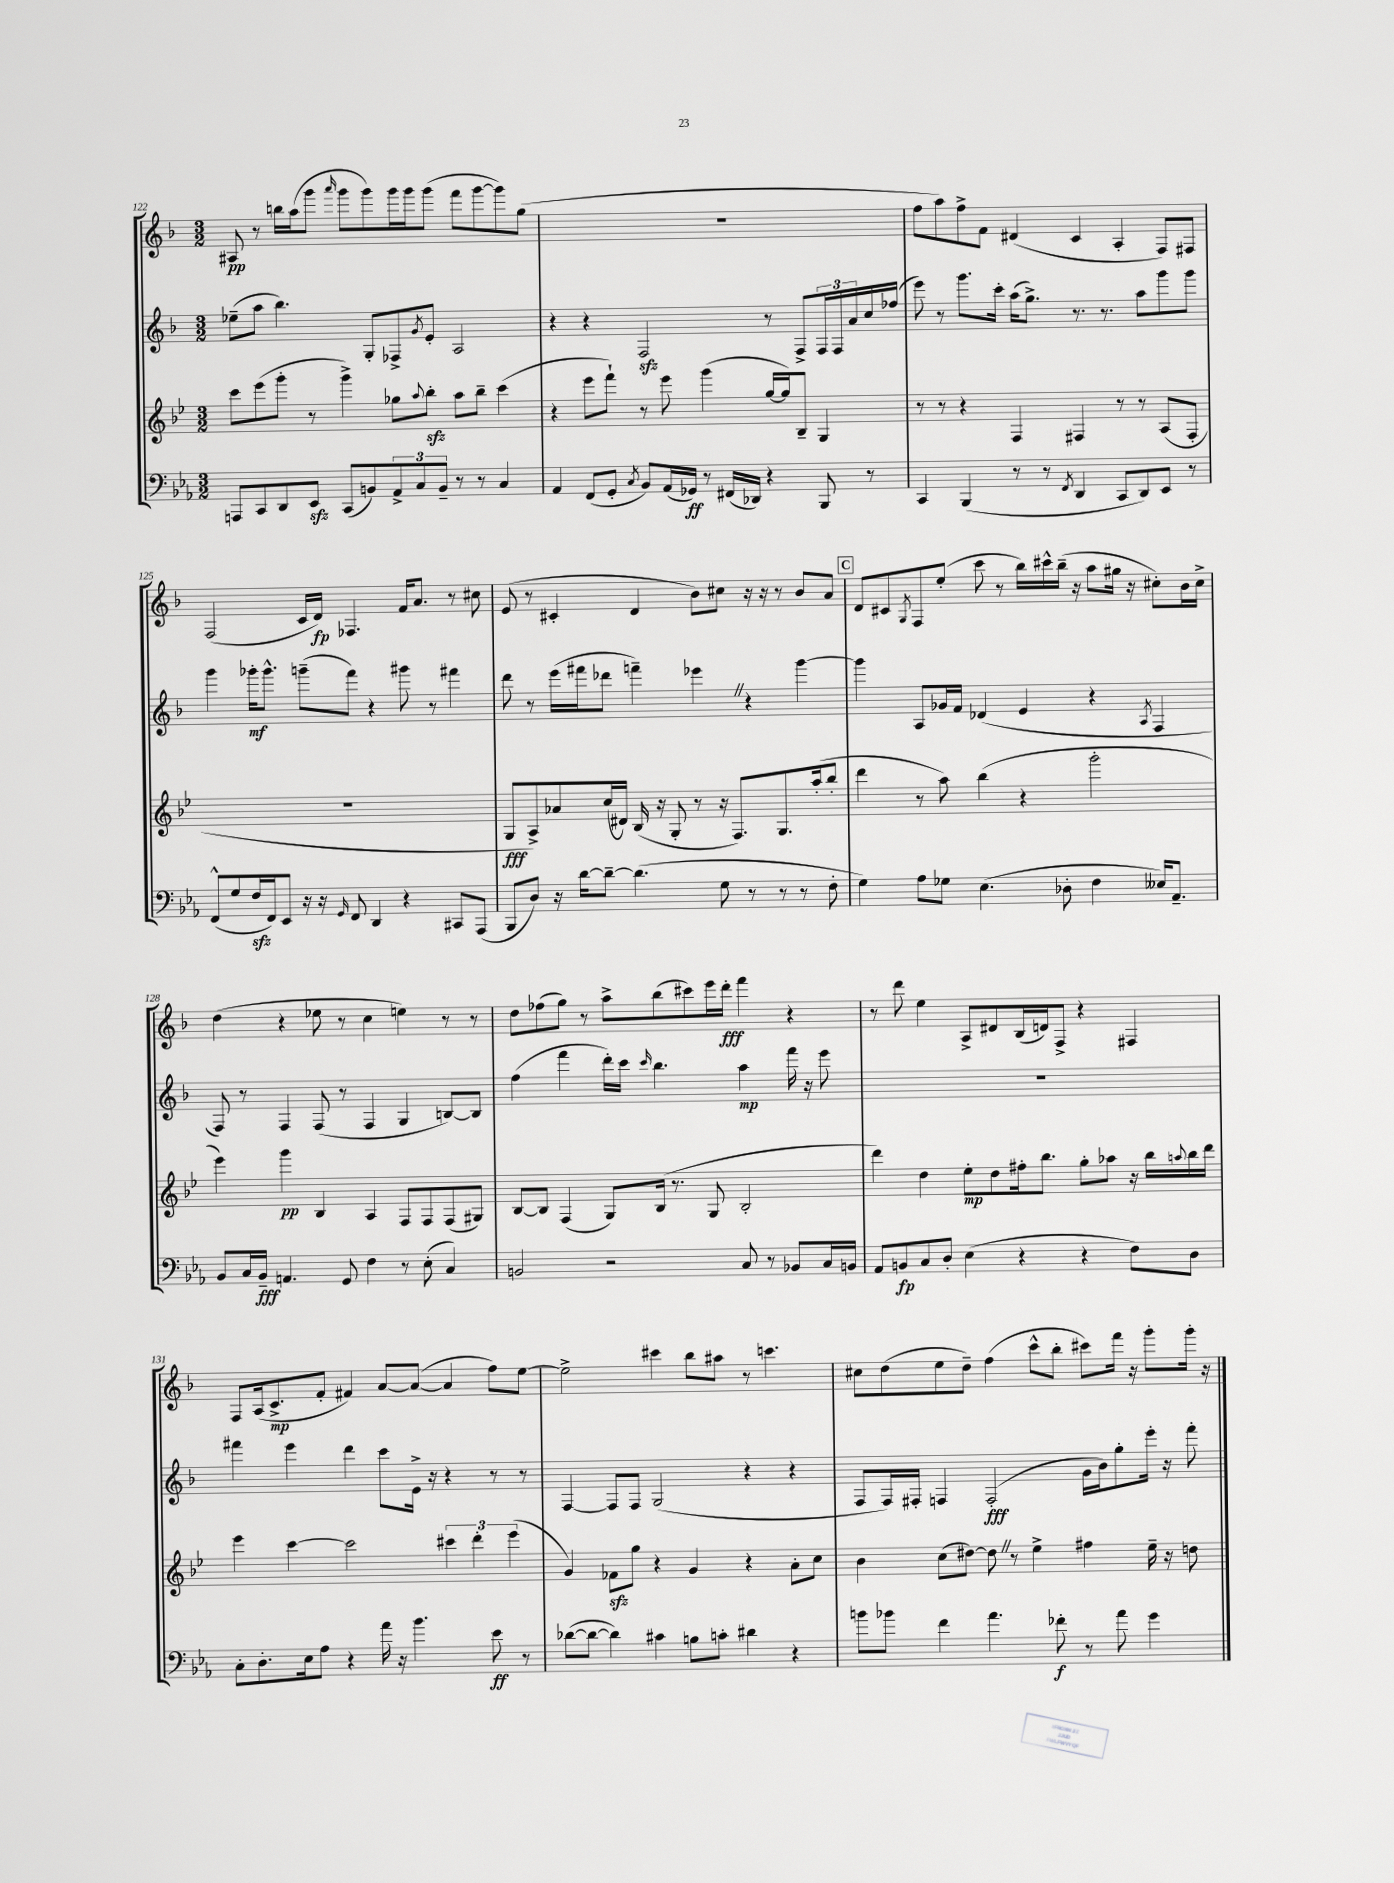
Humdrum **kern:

**kern	**kern	**kern	**kern
*staff4	*staff3	*staff2	*staff1
*clefF4	*clefG2	*clefG2	*clefG2
*k[b-e-a-]	*k[b-e-]	*k[b-]	*k[b-]
*M3/2	*M3/2	*M3/2	*M3/2
8AAA/L	8ccc\L	(8ee-~\L	8A#/
8CC/	(8eee-\	8aa\J	8r
8DD/	8ggg'\J	4.bb-\)	16bb\LL
.	.	.	(16aa\J
8EE-/J	8r	.	8ggg\J
.	.	.	16qqaaa/
(8CC/L	4ggg^\)	.	8ggg\L
8BB/)	.	8G'/L	8ggg\)
12AA-^/	8gg-\L	8F-^/	16ggg\L
.	.	.	16ggg\J
12C/	.	.	.
.	8qqaa/	8qg/	.
.	8bb-'\J	8e'/J	(8ggg\J
12BB~/J	.	.	.
8r	8aa\L	2A/	8fff\L
8r	8bb-~\J	.	[8ggg\
4C/	(4ccc\	.	8ggg\])
.	.	.	(8gg\J
=	=	=	=
4AA-/	4r	4r	1.r
(8FF/L	8eee-\L	4r	.
8GG'/J	8fff`\J)	.	.
8qC/	.	.	.
8BB-/L)	8r	2F/	.
(16AA-/L	8eee-\	.	.
16GG-/JJ)	.	.	.
8r	(4ggg\	.	.
(16FF#/LL	.	.	.
16DD-/JJ)	.	.	.
4r	[16gg/LL	8r	.
.	16gg/]J)	.	.
.	8B-~/J	8F^/L	.
8BBB-/	4G/	24F/L	.
.	.	24F/	.
.	.	24a/	.
8r	.	16cc/	.
.	.	(16ff-/JJ	.
=	=	=	=
4CC/	8r	8eee\)	8ff\L
.	8r	8r	8aa\)
(4BBB-/	4r	8.ggg\L	8ff^\
.	.	.	8f\J
.	.	16ccc'\Jk	.
8r	4F/	(16aa\LK	(4d#/
.	.	8.gg^\J)	.
8r	.	.	.
8qFF/	.	.	.
4DD/	4F#/	8.r	4c/
.	.	8.r	.
8CC/L	8r	.	4A'/
8DD/)	8r	8aa\L	.
8EE-/J	(8A/L	8ggg\	8F/L)
8r	8F#'/J	8ggg\J	8F#/J
=	=	=	=
(8FF^^/L	1.r	4ggg\	(2F/
8G/	.	.	.
16F/L	.	16ggg-'\LK	.
16FF/J)	.	8.ggg-^^\J	.
8EE-/J	.	.	.
16r	.	(8ggg~\L	16c/LL
16r	.	.	16d/JJ)
16qqGG/	.	.	.
8FF/	.	8fff\J)	4.F-/
4DD/	.	4r	.
4r	.	8ggg#\	16f/LK
.	.	.	8.a/J
.	.	8r	.
8CC#/L	.	4fff#\	8r
(8AAA-/J	.	.	8cc#\
=	=	=	=
8BBB-/L	8G/L	8ddd\	(8e/
8D/J)	8A^/)	8r	8r
16r	8a-/	(16eee\LL	4c#'/
[16d\LK	.	16fff#\J	.
8d~\_J	(16cc/L	8ddd-\J	.
.	16d#/JJ)	.	.
(4.d\]	(16B-/	4fff~\)	4d/
.	16r	.	.
.	8G'/	.	.
.	8r	4eee-\	8b-\L)
8G\	16r	.	8cc#\J
.	8.F/L)	.	.
8r	.	4r	16r
.	.	.	16r
8r	8.G/	.	8r
8r	.	[4ggg\	8b-/L
.	(16aa'/k	.	.
8F'\	8bb-'/J	.	8a/J
=	=	=	=
4G\)	4ddd\	4ggg\]	8d/L
.	.	.	8c#/
.	.	.	8qG/
8A-\L	8r	8A/L	8F/
8G-\J	8aa\)	16g-/L	(8ee'/J
.	.	16f/JJ	.
(4.E-\	(4bb-\	(4d-/	8ccc\
.	.	.	8r
.	4r	4e/	16bb-\LL)
.	.	.	16ccc#^^\
8D-'\	.	.	(16bb-~\JJ
.	.	.	16r
4F\	2ggg'\	4r	8aa\L
.	.	.	16gg#\Jk
.	.	.	16r
.	.	8qA/	.
16E--/LK)	.	4F/	8cc#'\L)
8.AA-~/J	.	.	.
.	.	.	16b-\L
.	.	.	16cc#^\JJ
=	=	=	=
8BB-/L	4eee-\)	8F/)	(4dd\
16C/L	.	8r	.
16BB-~/JJ	.	.	.
4.AA/	4ggg\	4F/	4r
.	4B-/	(8F/	8ee-\
8GG/	.	8r	8r
4F\	4A/	4F/	4cc\
8r	8F/L	4G/	4ee\)
(8E-'\	8F/	.	.
4C/)	(8F/	[8B/L)	8r
.	8G#/J)	8B/]J	8r
=	=	=	=
2BB/	[8B-/L	(4ff\	8dd\L
.	8B-/]J	.	(8ff-\
.	(4F/	4fff\	8gg\J)
.	.	.	8r
2r	8G/L)	16ddd'\LL)	8aa^\L
.	.	16ccc\JJ	.
.	.	16qqccc/	.
.	(16B-/Jk	4.bb-\	(8bb-\
.	8.r	.	.
.	.	.	8ccc#\)
.	8G/	.	16eee\L
.	.	.	16ddd'\JJ
8C/	2B-'/	4aa\	4fff\
8r	.	.	.
8BB-/L	.	16fff\	4r
.	.	16r	.
16C/L	.	8eee\	.
16BB/JJ	.	.	.
=	=	=	=
8AA-/L	4ddd\)	1.r	8r
8BB/	.	.	8ddd\
8C/	4dd\	.	4ee\
8D'/J	.	.	.
(4E-\	8ee-'\L	.	8A^/L
.	8dd\	.	8d#/
4r	16ff#'\k	.	(16B-/L
.	8.bb-\J	.	16d/J)
.	.	.	8F^/J
4r	8gg'\L	.	4r
.	8aa-\J	.	.
8F\L)	16r	.	4F#/
.	16bb-\LL	.	.
.	8qqaa/	.	.
8D\J	16bb-\	.	.
.	16ddd\JJ	.	.
=	=	=	=
8C'\L	4eee-\	4fff#\	8F/L
8.D'\	.	.	(16A/k
.	.	.	8.c^/
.	[4ccc\	4eee\	.
16E-\k	.	.	.
8A-\J	.	.	8f'/J
4r	2ccc\]	4ddd\	4f#/)
16a-\	.	8ccc\L	[8a/L
16r	.	.	.
4.b-\	.	16e^\Jk	(8a/_J
.	.	16r	.
.	6ccc#\	4r	4a/]
.	6ddd'\	.	.
8e-\	.	8r	8ff\L)
.	(6eee-\	.	.
8r	.	8r	[8ee\J
=	=	=	=
([8d-\L	4g/)	[4F/	2ee^\]
8d-\_J	.	.	.
4d-\])	8f-\L	8F/]L	.
.	8gg\J	8F/J	.
4c#\	4r	(2G/	4ccc#\
8B\L	4g/	.	8bb-\L
8c'\J	.	.	8aa#\J
4d#\	4r	4r	8r
.	.	.	4.ccc\
4r	8a'\L	4r	.
.	8cc\J	.	.
=	=	=	=
8b\L	4b-\	8F/L	8cc#\L
8b-\J	.	16F/L)	(8dd\
.	.	16F#'/JJ	.
4f\	(8cc\L	4F/	8ee\
.	[8dd#\J)	.	8dd~\J)
4.a-\	8dd#\]	(2F'/	(4ff\
.	8r	.	.
.	4ee-^\	.	8ccc^^\L
8f-'\	.	.	8bb-'\J
8r	4ff#\	16g\LL	8ccc#\L)
.	.	16b-\J)	.
8a-\	.	8gg'\	16fff\Jk
.	.	.	16r
4g\	16ee-~\	16eee'\Jk	8ggg'\L
.	16r	16r	.
.	8dd\	8fff'\	16ggg'\Jk
.	.	.	16r
==	==	==	==
*-	*-	*-	*-
